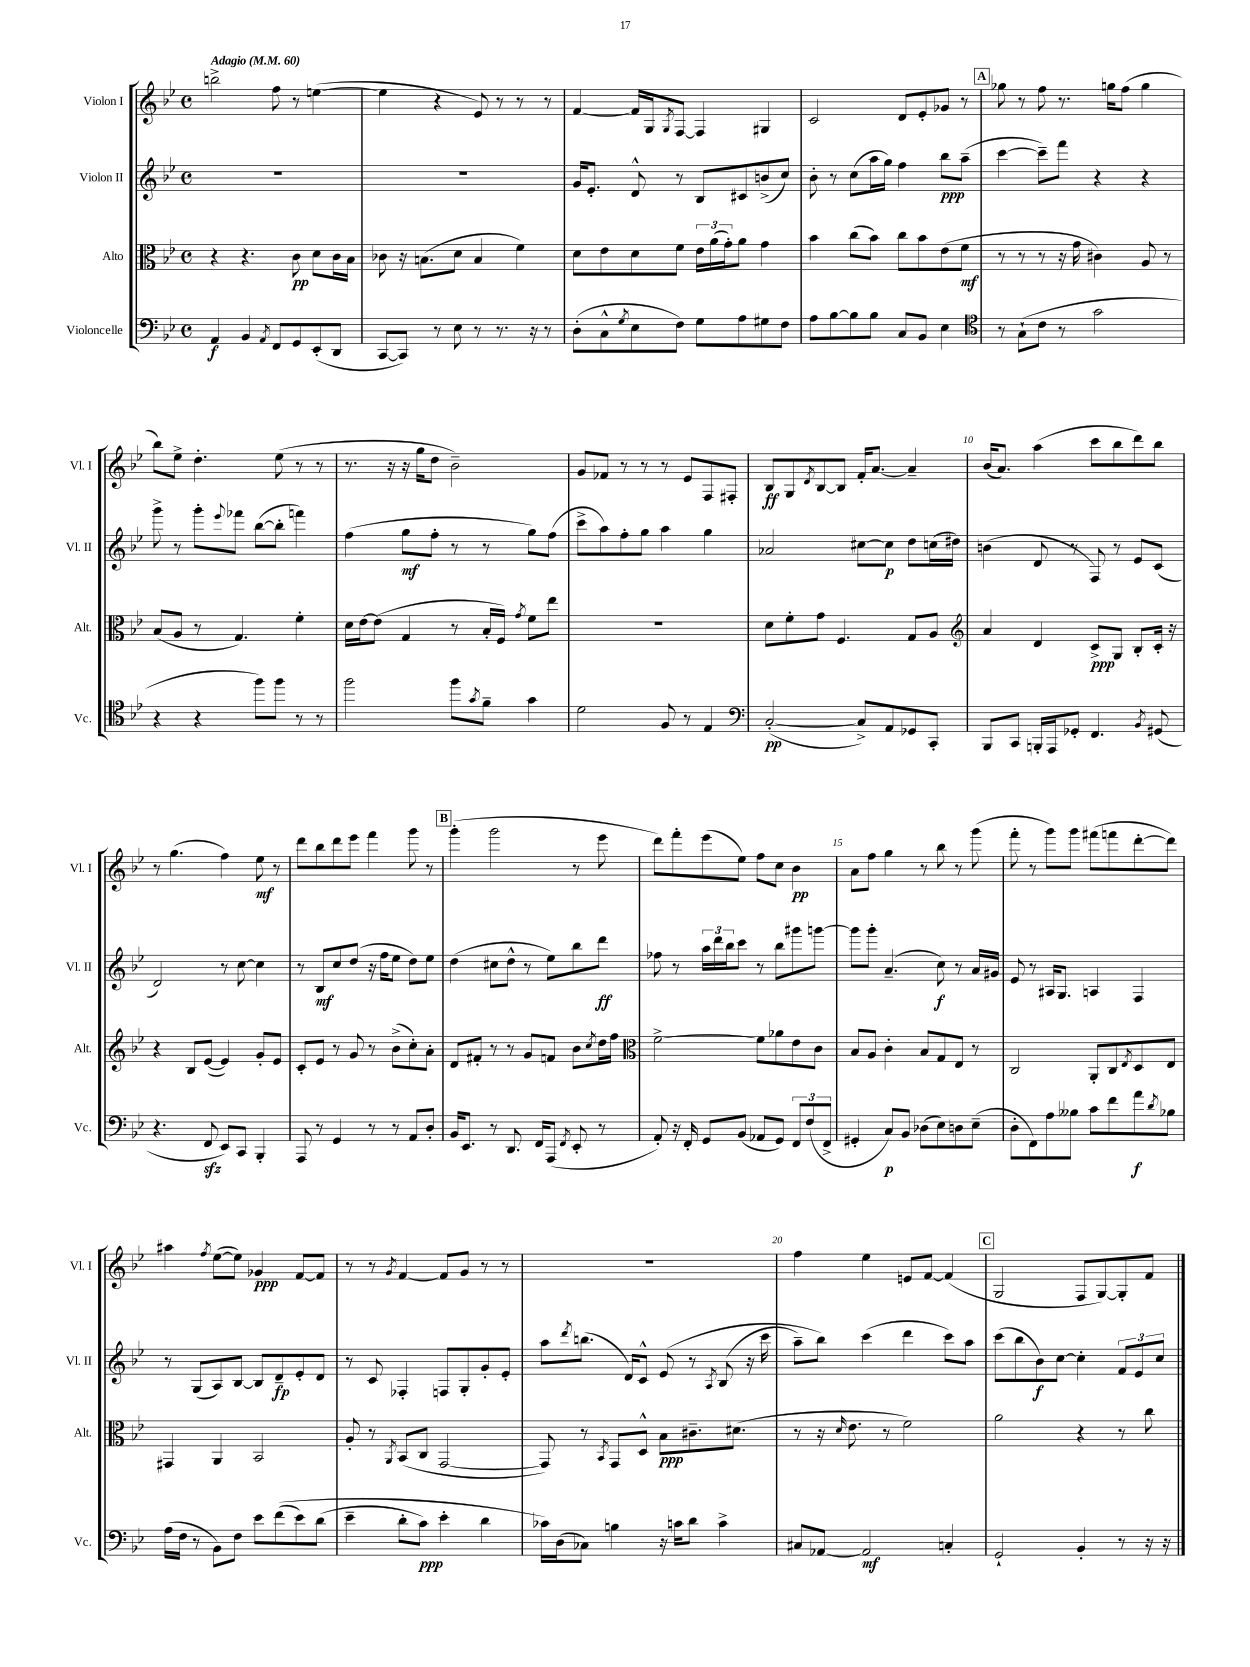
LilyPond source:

<<
\new StaffGroup <<
\new Staff = "s0" \with { instrumentName = "Violon I" shortInstrumentName = "Vl. I" } {
    \clef treble \key bes \major \defaultTimeSignature \time 4/4 \tempo "Adagio" 4 = 60
    b''2-> f''8 r8 e''4~( |
    e''4 r4 ees'8) r8 r8 r8 |
    f'4~ f'16 g16 \acciaccatura { g8 } f8~ f4 gis4 |
    c'2 d'8 ees'8-. ges'8 r8 |
    \mark \markup { \box "A" } ges''8 r8 f''8 r8. g''16 f''8( g''4 |
    bes''8) ees''8-> d''4.-. ees''8( r8 r8 |
    r8. r16 r16 g''16 d''8 bes'2--) |
    g'8 fes'8 r8 r8 r8 ees'8 f8 fis8-. |
    bes8\ff g8 \acciaccatura { d'8 } bes8~ bes8 f'16-. a'8.~ a'4-- |
    bes'16( a'8.) a''4( c'''8 bes''8 d'''8) bes''8 |
    r8 g''4.( f''4) ees''8\mf r8 |
    d'''8 bes''8 d'''8 ees'''8 f'''4 g'''8 r8 |
    \mark \markup { \box "B" } g'''4-.( g'''2 r8 ees'''8 |
    d'''8) f'''8-. ees'''8( ees''8) f''8 c''8 bes'4\pp |
    a'8 f''8 g''4 r8 bes''8 r8 g'''8( |
    f'''8-. r8 g'''8) g'''8 fis'''8( f'''8 d'''8~-. d'''8) |
    ais''4 \acciaccatura { f''8 } ees''8~( ees''8) ges'4\ppp f'8~ f'8 |
    r8 r8 \acciaccatura { g'8 } f'4~ f'8 g'8 r8 r8 |
    R1 |
    f''4 ees''4 e'8 f'8~ f'4( |
    \mark \markup { \box "C" } g2 f8 g8~) g8-. f'8 \bar "|." |
}
\new Staff = "s1" \with { instrumentName = "Violon II" shortInstrumentName = "Vl. II" } {
    \clef treble \key bes \major \defaultTimeSignature \time 4/4
    R1 |
    R1 |
    g'16 ees'8.-. d'8-^ r8 bes8 cis'8 b'8->( c''8) |
    bes'8-. r8 c''8( a''16 g''16) f''4 bes''8\ppp a''8--( |
    \mark \markup { \box "A" } c'''4~ c'''8--) f'''8 r4 r4 |
    g'''8-> r8 g'''8-. \appoggiatura { ees'''8 } fes'''8 bes''8~( bes''8-. f'''4) |
    f''4( g''8\mf f''8-. r8 r8 g''8) f''8( |
    c'''8-> a''8) f''8-. g''8 a''4 g''4 |
    aes'2 cis''8~ cis''8\p d''8 c''16( dis''16) |
    b'4( d'8 r8 f8) r8 ees'8 c'8( |
    d'2) r8 c''8~ c''4 |
    r8 bes8\mf c''8 d''8( r16 f''16 ees''8 d''8) ees''8 |
    \mark \markup { \box "B" } d''4( cis''8 d''8-^ r8 ees''8) bes''8 d'''8\ff |
    fes''8 r8 \tuplet 3/2 { a''16 d'''16 bes''16 } c'''8 r8 bes''8 gis'''8 g'''8~ |
    g'''8 g'''8-. a'4.--( c''8\f) r8 a'16 gis'16 |
    ees'8 r8 ais16 g8. a4 f4 |
    r8 g8( a8) bes8~ bes8 d'8--\fp ees'8-. d'8 |
    r8 c'8 fes4-. f8 g8-. g'8-. ees'8-. |
    a''8 \acciaccatura { d'''8 } b''8.( d'16) c'8-^ ees'8\( r8 \acciaccatura { a8 } bes8( r16 c'''16 |
    a''8--) bes''8\) c'''4( d'''4 c'''8) a''8 |
    \mark \markup { \box "C" } c'''8( bes''8 bes'8\f) c''8~ c''4-. \tuplet 3/2 { f'8 ees'8 c''8 } \bar "|." |
}
\new Staff = "s2" \with { instrumentName = "Alto" shortInstrumentName = "Alt." } {
    \clef alto \key bes \major \defaultTimeSignature \time 4/4
    r4 r4. c'8\pp d'8 c'16 bes16 |
    ces'8 r16 b8.( d'8 b4 f'4) |
    d'8 ees'8 d'8 f'8 \tuplet 3/2 { ees'16 a'16( g'16-.) } a'8 g'4 |
    bes'4 c''8( bes'8) c''8 bes'8 ees'8( f'8\mf |
    \mark \markup { \box "A" } r8 r8 r8 r16 g'16 cis'4) a8 r8 |
    bes8( a8 r8 g4.) f'4-. |
    d'16 ees'16~ ees'8( g4 r8 bes16-. f16) \acciaccatura { g'8 } f'8 ees''8 |
    R1 |
    d'8 f'8-. g'8 f4. g8 a8 |
    \clef treble a'4 d'4 c'8->\ppp g8 bes8-. c'16-. r16 |
    r4 bes8 ees'8~( ees'4) g'8-. ees'8 |
    c'8-. ees'8 r8 g'8 r8 bes'8->( c''8-.) a'8-. |
    \mark \markup { \box "B" } d'8 fis'8-. r8 r8 g'8 f'8 bes'8 \acciaccatura { c''8 } d''16 f''16 |
    \clef alto f'2~-> f'8 aes'8 ees'8 c'8 |
    bes8 a8 c'4-. bes8 g8 ees8 r8 |
    c2 a,8-. c8 \acciaccatura { ees8 } d8 ees8 |
    gis,4 a,4 bes,2 |
    a8-. r8 \acciaccatura { a,8 } bes,8( c8 g,2~ |
    g,8) r8 \acciaccatura { bes,8 } g,8 d8-^ bes8\ppp cis'8.-- dis'8.( |
    r8 r16 \grace { d'16 } ees'8. r8 f'2) |
    \mark \markup { \box "C" } a'2 r4 r8 c''8 \bar "|." |
}
\new Staff = "s3" \with { instrumentName = "Violoncelle" shortInstrumentName = "Vc." } {
    \clef bass \key bes \major \defaultTimeSignature \time 4/4
    a,4\f bes,4 \acciaccatura { a,8 } f,8 g,8 ees,8-.( d,8 |
    c,8~ c,8) r8 ees8 r8 r8. r16 r8 |
    d8-.( c8-^ \acciaccatura { g8 } ees8 f8) g8 a8 gis8 f8 |
    a8 bes8~ bes8 bes8 c8 bes,8 ees4 |
    \mark \markup { \box "A" } \clef tenor r8 g8-!( c'8 r8 g'2 |
    r4 r4 f''8) f''8 r8 r8 |
    f''2 f''8 \acciaccatura { g'8 } f'8-- g'4 |
    d'2 f8 r8 ees4 |
    \clef bass c2~-.\pp( c8->) a,8 ges,8 c,8-. |
    bes,,8 c,8 b,,16-. a,,16 ges,8-. f,4. \acciaccatura { bes,8 } gis,8( |
    r4. f,8\sfz ees,8) c,8 bes,,4-. |
    a,,8 r8 g,4 r8 r8 a,8 d8-. |
    \mark \markup { \box "B" } bes,16 ees,8. r8 d,8. f,16 a,,8( \acciaccatura { f,8 } ees,8-. r8 |
    a,8-.) r16 f,16-. g,8 bes,8( aes,8 g,8) \tuplet 3/2 { f,8 f8( f,8-> } |
    gis,4-. c8\p) bes,8 des8( ees8) d8 ees8--( |
    d8-. f,8) a8 beses8 c'8 f'8 a'8\f \acciaccatura { d'8 } bes8 |
    a16( f16 r8 bes,8) f8 ees'8 f'8(\( ees'8) d'8( |
    ees'4-- d'8-. c'8\ppp) ees'4-. d'4 |
    ces'16\) d16( ces8) b4 r16 c'16 d'8 c'4-> |
    cis8 aes,8~ aes,2\mf c4-. |
    \mark \markup { \box "C" } g,2-! bes,4-. r8 r16 r16 \bar "|." |
}
>>
>>
\layout { \context { \Score \override BarNumber.break-visibility = ##(#f #t #t) barNumberVisibility = #(every-nth-bar-number-visible 5) } }
